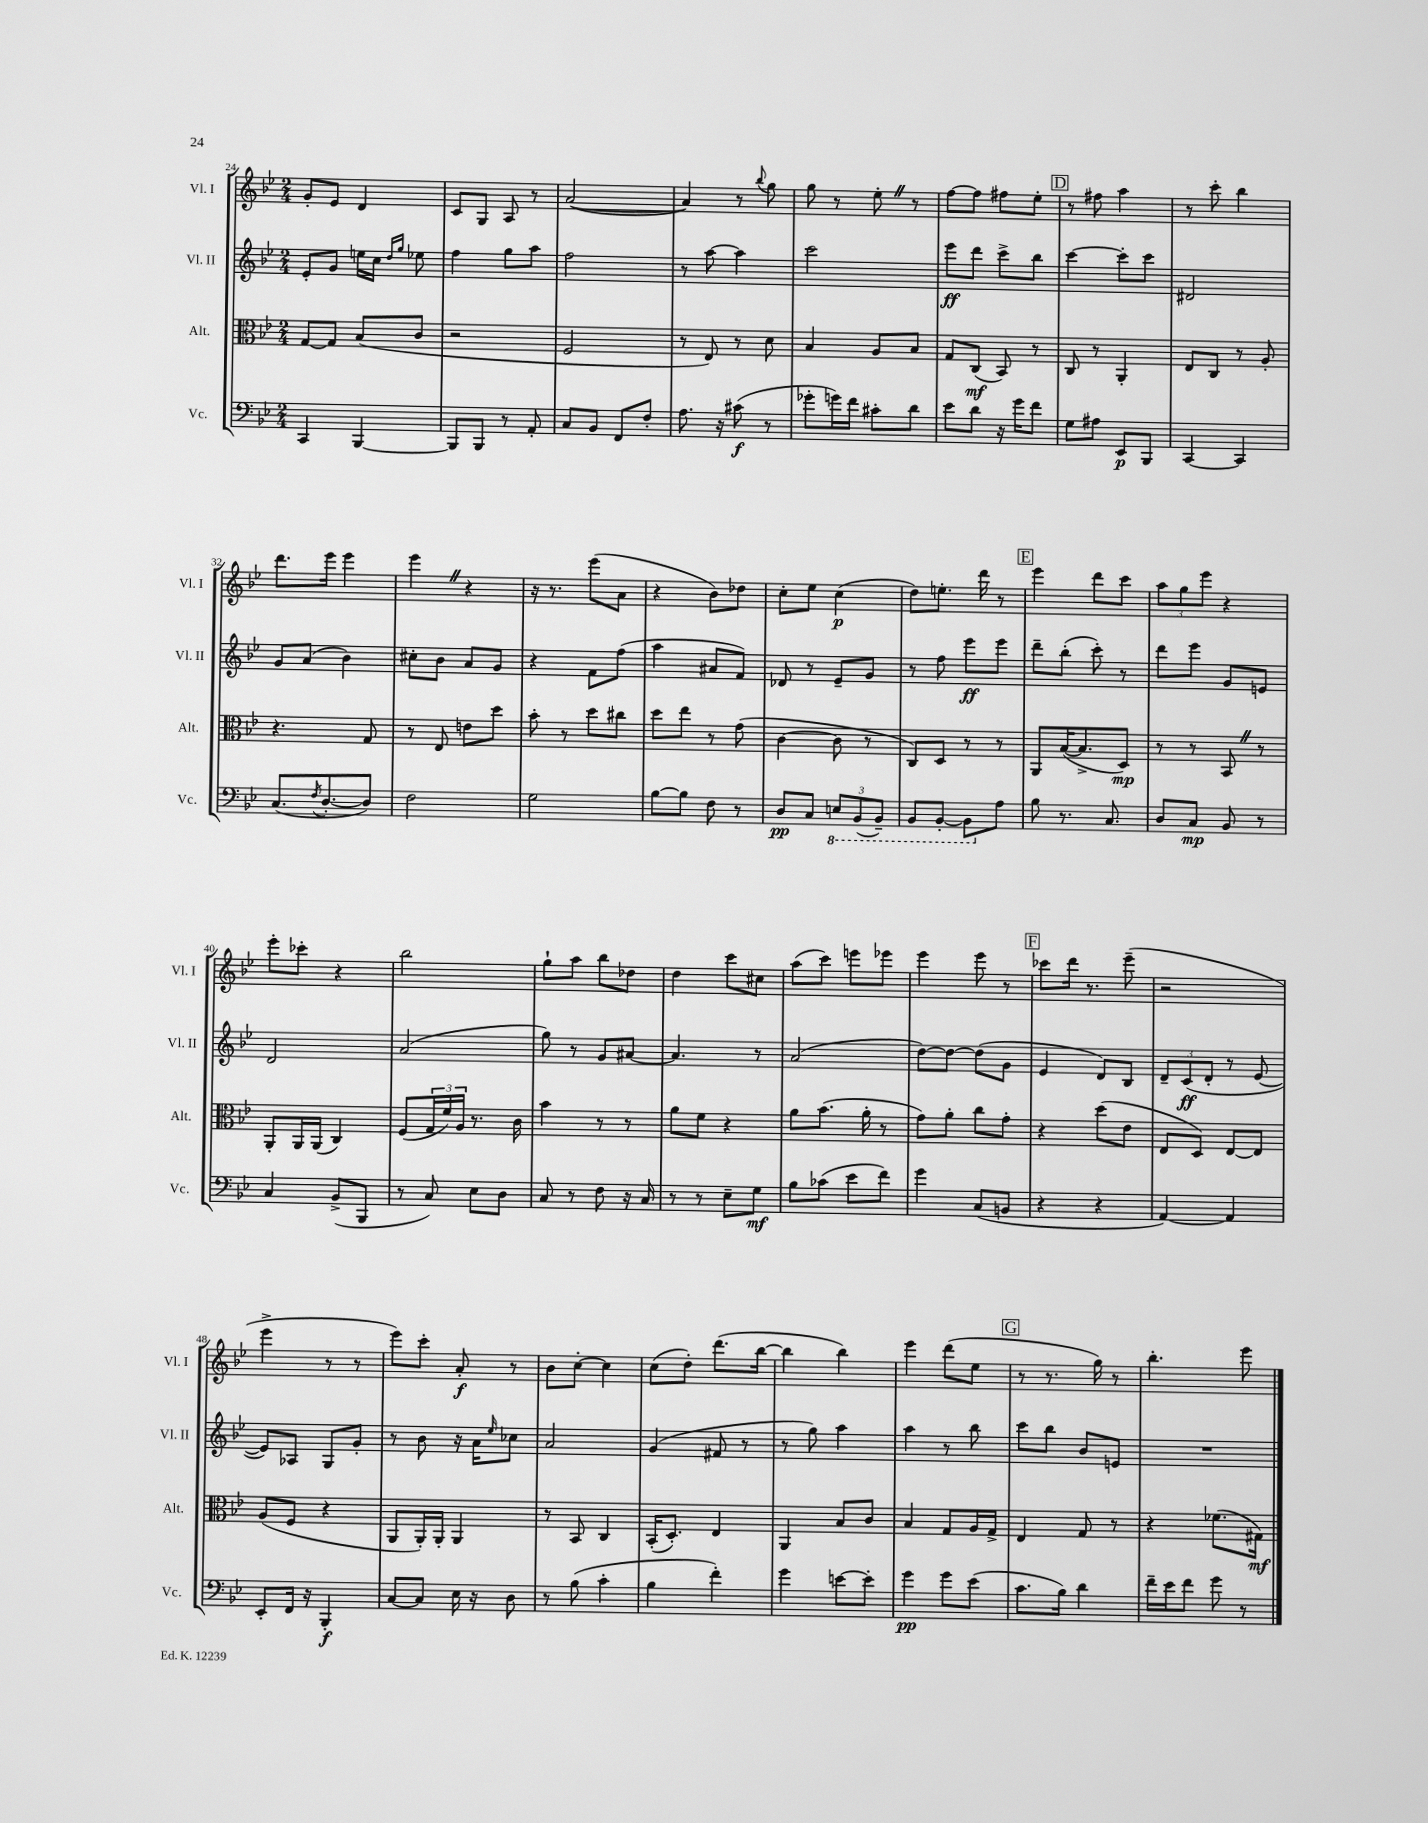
<<
\new StaffGroup <<
\new Staff = "s0" \with { instrumentName = "Vl. I" shortInstrumentName = "Vl. I" } {
    \clef treble \key bes \major \numericTimeSignature \time 2/4
    g'8-. ees'8 d'4 |
    c'8 g8 a8 r8 |
    a'2~( |
    a'4) r8 \appoggiatura { bes''8 } g''8 |
    g''8 r8 ees''8-. \once \override BreathingSign.text = \markup { \musicglyph "scripts.caesura.straight" } \breathe r8 |
    f''8~ f''8 fis''8 ees''8-. |
    \mark \markup { \box "D" } r8 fis''8 a''4 |
    r8 c'''8-. bes''4 |
    d'''8. ees'''16 ees'''4 |
    ees'''4 \once \override BreathingSign.text = \markup { \musicglyph "scripts.caesura.straight" } \breathe r4 |
    r16 r8. ees'''8( a'8 |
    r4 bes'8) des''8 |
    c''8-. ees''8 c''4\p( |
    d''8) e''8.-. d'''16 r8 |
    \mark \markup { \box "E" } ees'''4 d'''8 c'''8 |
    \tuplet 3/2 { a''8 g''8 ees'''8 } r4 |
    ees'''8-. ces'''8-. r4 |
    bes''2 |
    g''8-! a''8 bes''8 des''8 |
    d''4 c'''8 cis''8 |
    a''8( c'''8) e'''8 ees'''8 |
    ees'''4 ees'''8 r8 |
    \mark \markup { \box "F" } ces'''8 d'''16 r8. ees'''8--( |
    r2 |
    ees'''4-> r8 r8 |
    ees'''8) c'''8-. a'8-.\f r8 |
    bes'8 c''8~-. c''4 |
    c''8( d''8-.) d'''8.( bes''16~ |
    bes''4 bes''4) |
    ees'''4 d'''8( ees''8 |
    \mark \markup { \box "G" } r8 r8. g''16) r8 |
    bes''4.-. ees'''8 \bar "|." |
}
\new Staff = "s1" \with { instrumentName = "Vl. II" shortInstrumentName = "Vl. II" } {
    \clef treble \key bes \major \numericTimeSignature \time 2/4
    ees'8-. g'8 e''16 c''16 \grace { d''16 g''16 } ees''8 |
    f''4 g''8 a''8 |
    f''2 |
    r8 a''8~ a''4 |
    c'''2 |
    ees'''8\ff d'''8 c'''8-> bes''8 |
    \mark \markup { \box "D" } c'''4~ c'''8-. c'''8 |
    dis'2 |
    g'8 a'8( bes'4) |
    cis''8-. bes'8 a'8 g'8 |
    r4 f'8 f''8( |
    a''4 ais'8 f'8) |
    des'8 r8 ees'8-- g'8 |
    r8 f''8 ees'''8\ff ees'''8 |
    \mark \markup { \box "E" } d'''8-- bes''8-.( c'''8-.) r8 |
    d'''8 ees'''8 g'8 e'8 |
    d'2 |
    a'2( |
    g''8) r8 g'8 ais'8~ |
    ais'4. r8 |
    a'2( |
    d''8~) d''8~ d''8( g'8 |
    \mark \markup { \box "F" } ees'4 d'8) bes8 |
    \tuplet 3/2 { d'8-- c'8\ff( d'8-. } r8 ees'8~ |
    ees'8) aes8 g8 g'8-. |
    r8 bes'8 r16 a'16 \grace { ees''16 } ces''8 |
    a'2 |
    g'4( fis'8 r8 |
    r8 g''8) a''4 |
    a''4 r8 bes''8 |
    \mark \markup { \box "G" } c'''8 bes''8 bes'8 e'8 |
    R2 \bar "|." |
}
\new Staff = "s2" \with { instrumentName = "Alt." shortInstrumentName = "Alt." } {
    \clef alto \key bes \major \numericTimeSignature \time 2/4
    g8~ g8 bes8( c'8 |
    r2 |
    f2 |
    r8 ees8) r8 d'8 |
    bes4 a8 bes8 |
    g8 c8\mf( bes,8) r8 |
    \mark \markup { \box "D" } c8 r8 a,4-. |
    ees8 c8 r8 a8-. |
    r4. g8 |
    r8 ees8 e'8 d''8 |
    bes'8-. r8 d''8 cis''8 |
    d''8 ees''8 r8 g'8( |
    c'4~ c'8 r8 |
    c8) d8 r8 r8 |
    \mark \markup { \box "E" } a,8 bes16~( bes8.-> d8\mp) |
    r8 r8 bes,8 \once \override BreathingSign.text = \markup { \musicglyph "scripts.caesura.straight" } \breathe r8 |
    a,8-. a,16 a,16( c4) |
    f8( \tuplet 3/2 { g16 f'16) a16 } r8. c'16 |
    bes'4 r8 r8 |
    a'8 f'8 r4 |
    a'8 bes'8.( a'16-. r8 |
    g'8) a'8-. c''8 g'8-. |
    \mark \markup { \box "F" } r4 d''8( ees'8 |
    ees8 d8) ees8~ ees8 |
    a8( f8 r4 |
    a,8 a,16-.) a,16-. a,4 |
    r8 bes,8 c4 |
    bes,16-.( d8.-.) ees4 |
    a,4 bes8 c'8 |
    bes4 g8 a16 g16-> |
    \mark \markup { \box "G" } ees4 g8 r8 |
    r4 fes'8.( gis16\mf) \bar "|." |
}
\new Staff = "s3" \with { instrumentName = "Vc." shortInstrumentName = "Vc." } {
    \clef bass \key bes \major \numericTimeSignature \time 2/4
    c,4 bes,,4~ |
    bes,,8 bes,,8 r8 a,8-. |
    c8 bes,8 f,8 f8-. |
    a8. r16 cis'8\f( r8 |
    ges'8-. g'16) f'16 cis'8-. d'8 |
    ees'8 d'8 r16 g'16 f'8 |
    \mark \markup { \box "D" } g8 ais8 ees,8\p bes,,8 |
    c,4~ c,4 |
    c8.( \acciaccatura { f8 } d8.~-. d8) |
    f2 |
    g2 |
    bes8~ bes8 f8 r8 |
    d8\pp c8 \tuplet 3/2 { \ottava #-1 e,8 bes,,8( bes,,8--) } |
    bes,,8 bes,,8~-. bes,,8 \ottava #0 a8 |
    \mark \markup { \box "E" } bes8 r8. c8. |
    d8 c8\mp bes,8 r8 |
    c4 bes,8->( bes,,8 |
    r8 c8) ees8 d8 |
    c8 r8 f8 r16 c16 |
    r8 r8 ees8-- g8\mf |
    bes8 ces'8( ees'8 f'8) |
    g'4 c8( b,8 |
    \mark \markup { \box "F" } r4 r4 |
    a,4~) a,4 |
    ees,8-. f,16 r16 bes,,4-.\f |
    c8~ c8 ees16 r16 d8 |
    r8 bes8( c'4-. |
    bes4 f'4-.) |
    g'4 e'8~ e'8-. |
    g'4\pp g'8 ees'8( |
    \mark \markup { \box "G" } c'8. bes16) d'4 |
    f'16-- ees'16 f'8 g'8 r8 \bar "|." |
}
>>
>>
\layout { \context { \Score currentBarNumber = #24 } }
